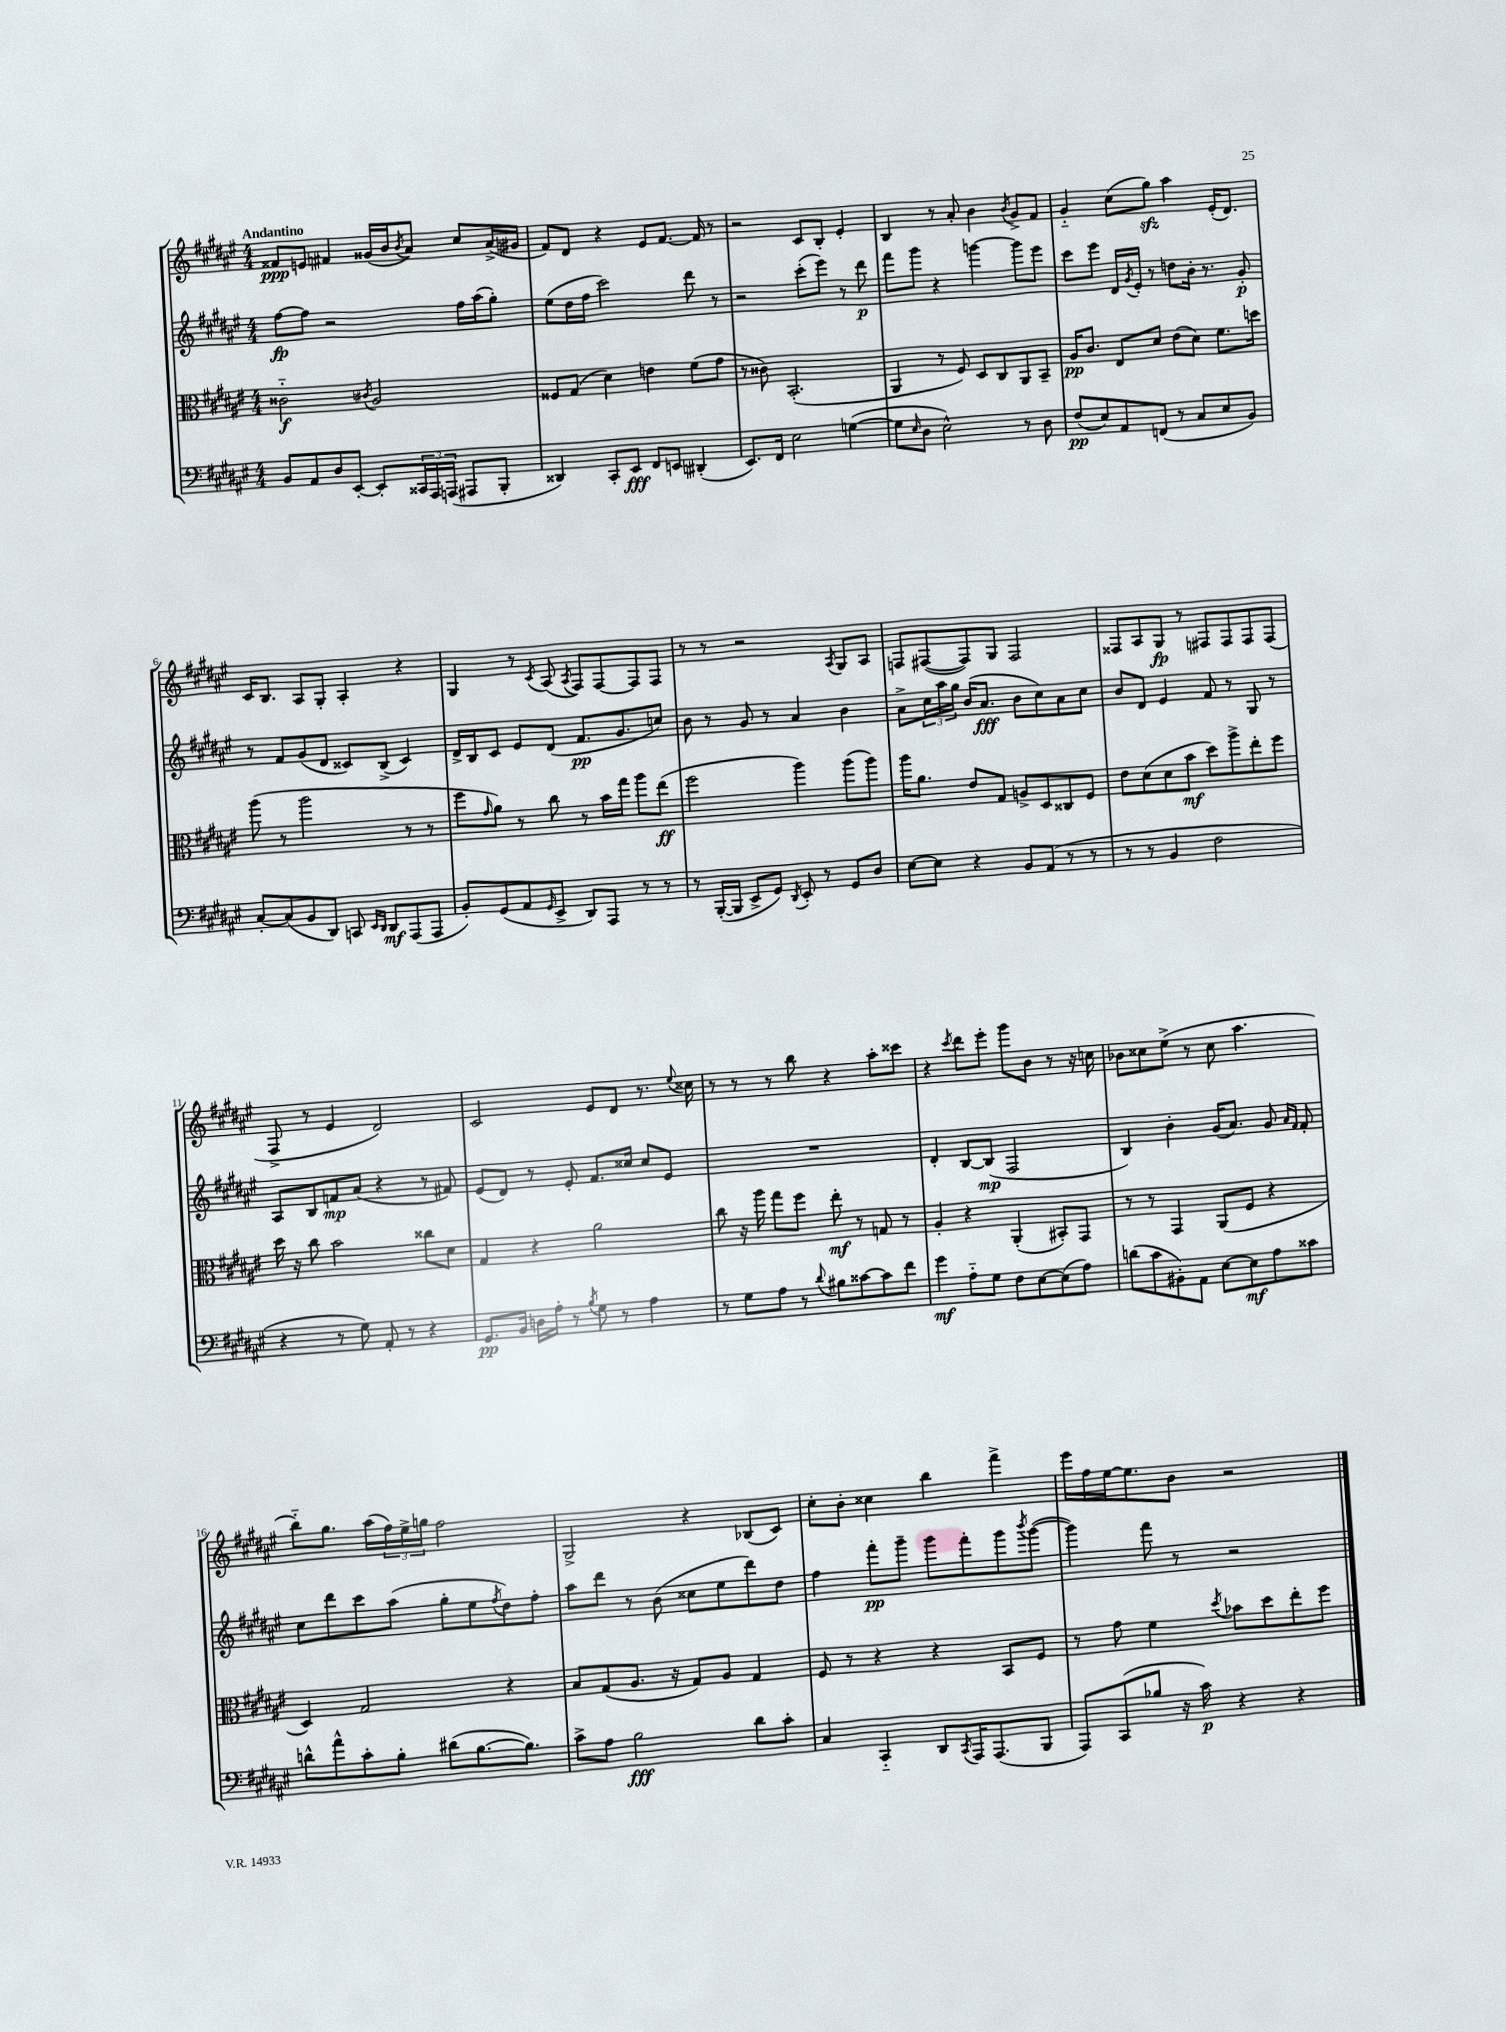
<<
\new StaffGroup <<
\new Staff = "s0" {
    \clef treble \key fis \major \numericTimeSignature \time 4/4 \tempo "Andantino"
    fisis'8\ppp e'8 fis'4 gisis'16( b'16 \acciaccatura { b'8 } ais'8) cis''8 ais'16->( gis'16 |
    fis'8) dis'8 r4 eis'8 fis'8.~ fis'16 r8 |
    r2 cis'8 b8-. eis'4-. |
    b4 r8 ais'8-. b'4 \acciaccatura { b'8 } gis'8-> fis'8 |
    gis'4-_ cis''8( gis''8\sfz) ais''4 eis'16-.( dis'8.) |
    cis'16 b8. ais8 gis8-. ais4-. r4 |
    gis4 r8 \acciaccatura { cis'8 } ais8( \acciaccatura { ais8 } fis8) fis8~ fis8 fis8 |
    r8 r8 r2 \acciaccatura { ais8 } gis8 ais8 |
    f8 fis8~( fis8) gis8 fis2 |
    fisis8 ais8 gis8\fp r8 fis8 fis8 fis8 fis8( |
    fis8-> r8 eis'4 dis'2) |
    cis'2 eis'8 dis'8 r8. \appoggiatura { eis''8 } cisis''16 |
    r8 r8 r8 b''8 r4 ais''8-. cisis'''8 |
    r4 \acciaccatura { cis'''8 } dis'''8 eis'''8-. gis'''8 b'8 r8 r16 c''16 |
    bes'8 cisis''8 eis''8->( r8 cisis''8 ais''4. |
    b''8-_) gis''8. ais''16( \tuplet 3/2 { fis''16) eis''16-> g''16 } fis''2 |
    gis2-> r4 bes8( cis'8) |
    cis''8-. b'8-. cisis''4 b''4 fis'''4-> |
    eis'''16 fis''16 eis''16~ eis''8. b'8 r2 \bar "|." |
}
\new Staff = "s1" {
    \clef treble \key fis \major \numericTimeSignature \time 4/4
    fis''8~\fp fis''8 r2 fis''16 ais''16( gis''8-.) |
    eis''8( dis''16 fis''16 cis'''2) dis'''8 r8 |
    r2 cis'''8-.( eis'''8) r8 dis'''8\p |
    fis'''8 gis'''8 r4 g'''4~ g'''8 eis'''8 |
    cis'''8 eis'''8 dis'16 \acciaccatura { gis'8 } eis'16-. r8 d''8 b'16-. r8. gis'8-.\p |
    r8 fis'8 gis'8( dis'8 cisis'8) b8->( cisis'4) |
    dis'16-> b16 cis'8 eis'8 dis'8( fis'8.\pp gis'8. c''8) |
    b'8 r8 gis'8 r8 ais'4 b'4 |
    ais'8-> \tuplet 3/2 { cis''16 ais''16 gis''16 } b'16( ais'8.\fff b'8 cis''8) ais'8 cis''8 |
    b'8 dis'8 eis'4 fis'8 r8 gis8 r8 |
    ais8 b8 f'8\mp ais'8( r4 r8 fis'8) |
    eis'8( dis'8) r8 eis'8-. fis'8. cisis''16 cisis''8 eis'8 |
    R1 |
    dis'4-. b8~ b8\mp( fis2 |
    b4) b'4-. gis'16( ais'8.) gis'8 \grace { ais'16 fis'16 } fis'8-. |
    cis''8 dis'''8 cis'''8 ais''8( gis''8-. eis''8 \acciaccatura { fis''8 } dis''8) fis''8-. |
    ais''8 dis'''8 r8 b'8( cisis''8 eis''8 dis'''8) dis''8 |
    fis''4 fis'''8-.\pp gis'''8-- gis'''8 fis'''8-. gis'''8 \acciaccatura { b'''8 } gis'''8~( |
    gis'''4) fis'''8 r8 r2 \bar "|." |
}
\new Staff = "s2" {
    \clef alto \key fis \major \numericTimeSignature \time 4/4
    cisis'2-_\f \acciaccatura { cis'8 } ais2 |
    fisis8 gis8( dis'4) e'4 fis'8( gis'8 |
    r8 cisis'8) b,2.-.( |
    ais,4 r8 fis8) dis8 cis8 ais,8 b,8-- |
    ais16\pp cis'8. eis8 dis'8 eis'8( dis'8) fis'8. d''16 |
    ais''8( r8 ais''2 r8 r8 |
    fis''8 \grace { gis'16 } ais'8) r8 cis''8 r8 b'16 gis''16 ais''8 eis''8\ff( |
    fis''2 ais''4) ais''8( ais''8) |
    ais''16 ais'8. eis'8 gis8 a8-> dis8 cisis8 fis8 |
    eis'8 dis'8( dis'8 b'8\mf dis''8) ais''8-> eis''8-. fis''8 |
    dis''16 r16 cis''8 b'2 cisis''8 dis'8 |
    gis4 r4 ais'2 |
    cis''8 r16 ais''16 gis''8 fis''8 eis''8-.\mf r8 g8 r8 |
    ais4-. r4 ais,4-.( bis,8-.) gis,8 |
    r8 r8 gis,4 ais,8( fis8 r4 |
    dis4) gis2 r4 |
    b8 gis8( ais8. r16 gis8) ais8 gis4 |
    fis8 r8 r4 r4 b,8 fis8 |
    r8 gis'8 fis'4 \acciaccatura { dis''8 } bes'8 dis''8 eis''8-. fis''8 \bar "|." |
}
\new Staff = "s3" {
    \clef bass \key fis \major \numericTimeSignature \time 4/4
    b,8 ais,8 dis8 eis,8~-. eis,8-. \tuplet 3/2 { cisis,16 ais,,16 a,,16( } ais,,8 b,,8-. |
    disis,4) cis,8-. eis,8\fff fis,8 e,8 dis,4-.( |
    eis,8.) fis,16 eis2 g4~( |
    g8 \grace { eis16 } dis8 eis2-^) r8 dis8 |
    fis8\pp( eis8) ais,8 f,8( r8 cis8 eis8 b,8) |
    cis8~-. cis8( b,8 dis,8) c,8 \grace { eis,16 dis,16 } dis,8\mf ais,,8( ais,,8 |
    b,8-.) gis,8( ais,8 \grace { gis,16 } eis,8-> dis,8) ais,,8 r8 r8 |
    r8 b,,16~-.( b,,16 eis,8-> gis,8) \acciaccatura { dis,8 } eis,8-. r8 gis,8 dis8 |
    eis8~ eis8 r4 b,8 ais,8( r8 r8 |
    r8 r8 b,4 fis2 |
    r4 r8 gis8) ais,8-. r8 r4 |
    gis,8.\pp b,16 d16 ais16-. r8 \acciaccatura { b8 } gis8 r8 ais4 |
    r8 gis8 ais8 r8 \appoggiatura { dis'8 } bis8 cisis'8~ cisis'8 fis'8 |
    gis'4\mf ais8-_ gis8 fis8 eis8~ eis8( ais8) |
    d'8( cis'8 bis,8-.) ais,8 eis8~ eis8\mf ais8 cisis'8 |
    d'8-^ ais'8-^ cis'8-. b8-. dis'8( b8.~ b8.) |
    cis'8-> ais8 b2\fff dis'8 cis'8-. |
    cis4 cis,4-_ dis,8 \acciaccatura { cis,8 } ais,,16 ais,,8.( b,,8 |
    ais,,8) cis,8( bes8 r16 cis'16\p) r4 r4 \bar "|." |
}
>>
>>
